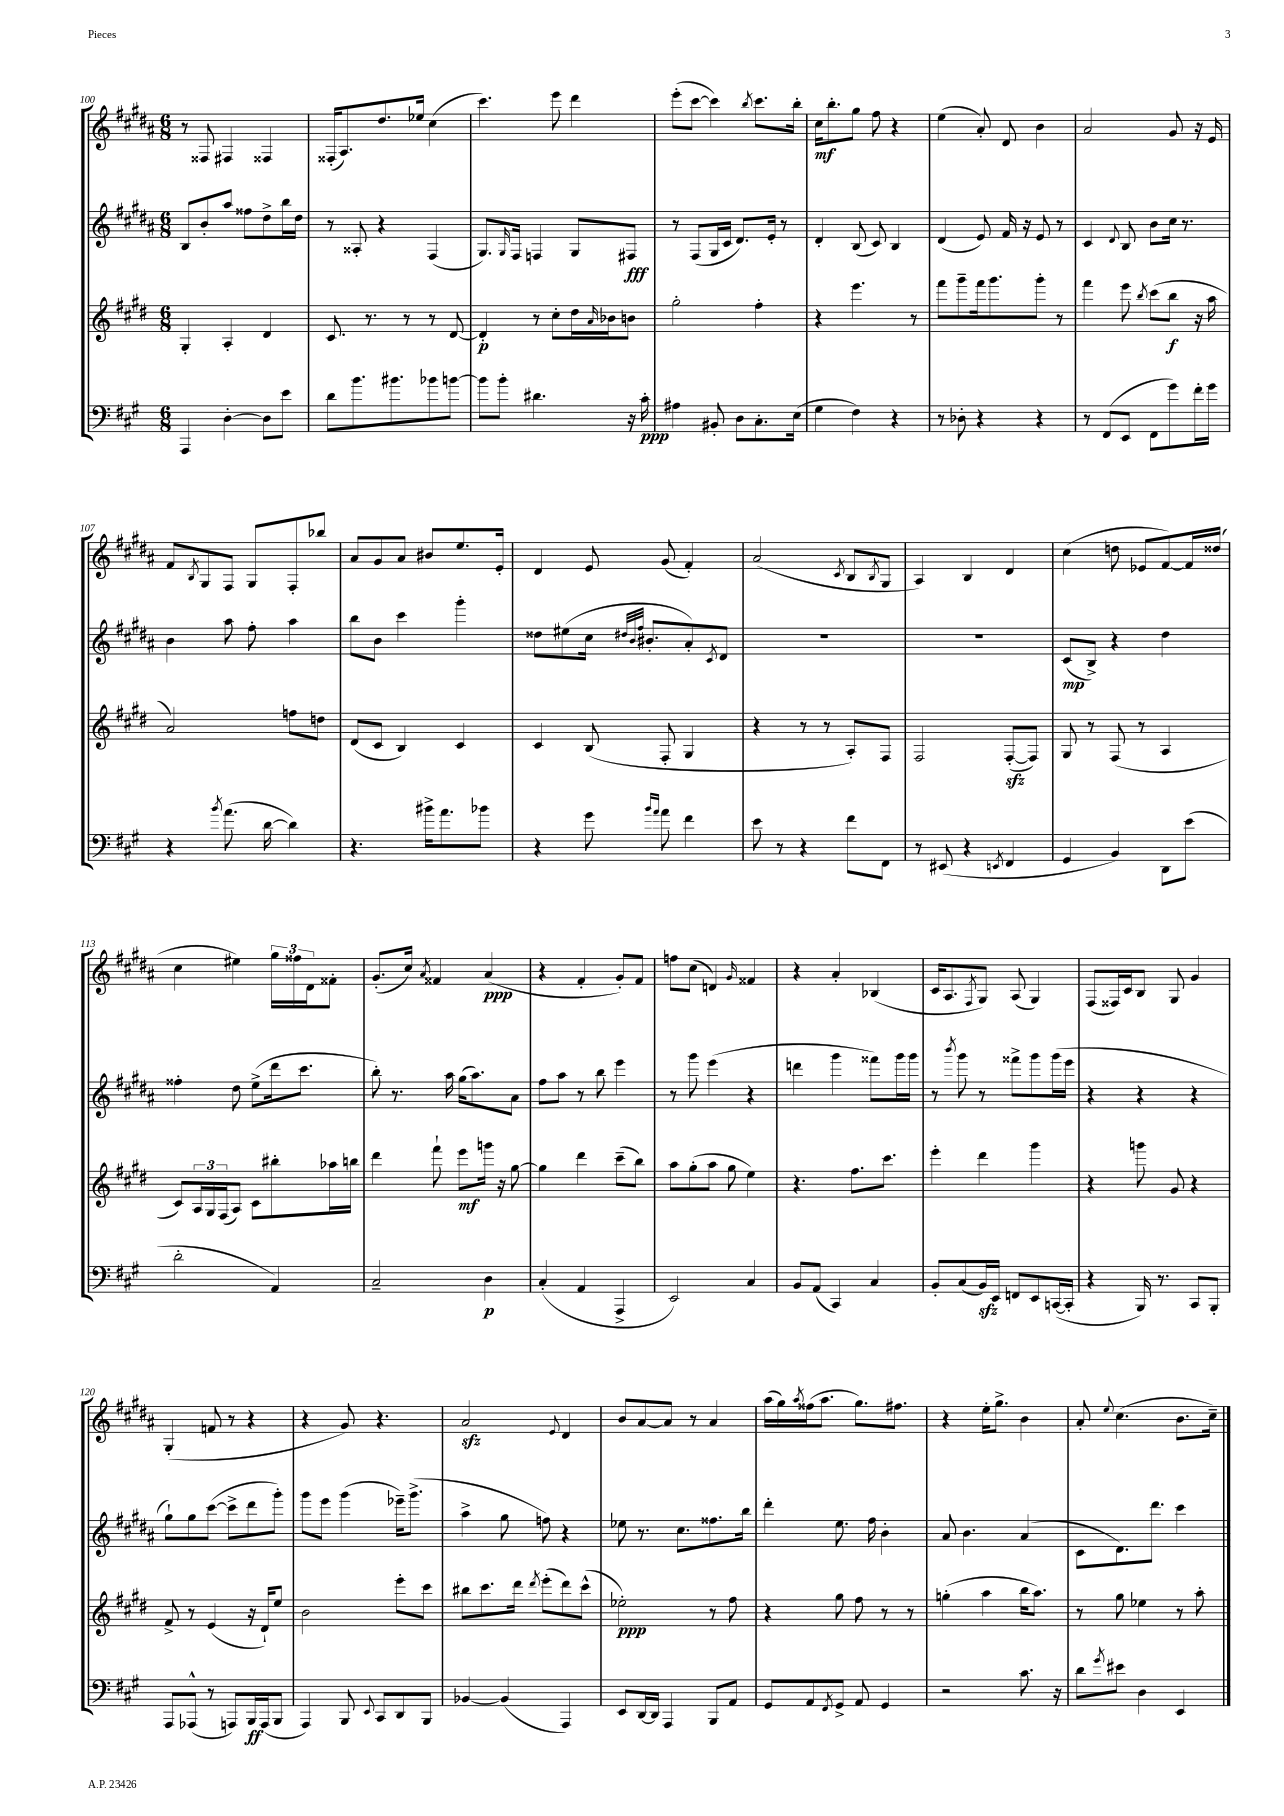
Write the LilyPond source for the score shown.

<<
\new StaffGroup <<
\new Staff = "s0" {
    \clef treble \key b \major \numericTimeSignature \time 6/8
    r8 fisis8 fis4 fisis4 |
    fisis16-.( ais8.) dis''8. ees''16 cis''4( |
    cis'''4.) e'''8 dis'''4 |
    e'''8-.( cis'''8~ cis'''4) \acciaccatura { b''8 } cis'''8. b''16-. |
    cis''16\mf b''8.-. gis''8 fis''8 r4 |
    e''4( ais'8-.) dis'8 b'4 |
    ais'2 gis'8 r16 e'16 |
    fis'8 \acciaccatura { b8 } gis8 fis8 gis8 fis8-. bes''8 |
    ais'8 gis'8 ais'8 bis'8 e''8. e'16-. |
    dis'4 e'8 gis'8( fis'4-.) |
    ais'2( \acciaccatura { cis'8 } b8 \acciaccatura { b8 } gis8 |
    ais4) b4 dis'4 |
    cis''4( d''8 ees'8 fis'8~) fis'16 disis''16( |
    cis''4 eis''4) \tuplet 3/2 { gis''16 fisis''16 dis'16 } fisis'8-. |
    gis'8.-.( cis''16) \acciaccatura { ais'8 } fisis'4 ais'4\ppp( |
    r4 fis'4-. gis'8-.) fis'8 |
    f''8 cis''8( d'4) \grace { gis'16 } fisis'4 |
    r4 ais'4-. bes4( |
    cis'16 ais8. \acciaccatura { fis8 } gis8) ais8( gis4) |
    fis8( fisis16) cis'16 b8 gis8 gis'4 |
    gis4-.( f'8 r8 r4 |
    r4 gis'8) r4. |
    ais'2\sfz \appoggiatura { e'8 } dis'4 |
    b'8 ais'8~ ais'8 r8 ais'4 |
    ais''16( gis''16) \acciaccatura { ais''8 } fisis''16( ais''8. gis''8.) fis''8. |
    r4 e''16-. gis''8.-> b'4 |
    ais'8-. \appoggiatura { e''8 } cis''4.( b'8. cis''16--) \bar "|." |
}
\new Staff = "s1" {
    \clef treble \key b \major \numericTimeSignature \time 6/8
    b8 b'8-. ais''8 fisis''8 dis''8-> b''16 dis''16 |
    r8 aisis8-. r4 fis4( |
    gis8.) \grace { gis16 } fis16 f4 gis8 fis8\fff |
    r8 fis8( gis16 cis'16 dis'8.) e'16-. r8 |
    dis'4-. b8( cis'8) b4 |
    dis'4( e'8) fis'16 r16 e'8 r8 |
    cis'4 \appoggiatura { dis'8 } b8 b'8 cis''16 r8. |
    b'4 ais''8 fis''8-. ais''4 |
    b''8 b'8 cis'''4 gis'''4-. |
    disis''8 eis''8( cis''16 \grace { dis''32 b'32 fis''32 } bis'8.-. ais'8-.) \acciaccatura { cis'8 } dis'8 |
    R2. |
    R2. |
    cis'8\mp( b8->) r4 dis''4 |
    fisis''4-. dis''8 e''8->( dis'''16 cis'''8. |
    b''8-.) r8. ais''16 gis''16( ais''8.) ais'8 |
    fis''8 ais''8 r8 b''8 e'''4 |
    r8 gis'''8 e'''4( r4 |
    d'''4 gis'''4 fisis'''8) gis'''16 gis'''16 |
    r8 \acciaccatura { b'''8 } gis'''8 r8 fisis'''8-> gis'''8 gis'''16( e'''16 |
    r4 r4 r4 |
    gis''8-!) gis''8 cis'''8~( cis'''8-> dis'''8 gis'''8-.) |
    gis'''8 e'''8 gis'''4( ees'''16--) gis'''8.->( |
    ais''4-> gis''8 f''8) r4 |
    ees''8 r8. cis''8. fisis''8. b''16 |
    dis'''4-. e''8. fis''16 b'4-. |
    ais'8 b'4. ais'4( |
    cis'8 dis'8.) dis'''8. cis'''4 \bar "|." |
}
\new Staff = "s2" {
    \clef treble \key e \major \numericTimeSignature \time 6/8
    gis4-. a4-. dis'4 |
    cis'8. r8. r8 r8 dis'8~ |
    dis'4-.\p r8 cis''8-. dis''16 \grace { a'16 } bes'16 b'8 |
    gis''2-. fis''4-. |
    r4 e'''4. r8 |
    fis'''8 gis'''8-- fis'''16 gis'''8. gis'''8-. r8 |
    fis'''4 e'''8 \acciaccatura { b''8 } cis'''8( b''8\f r16 a''16 |
    a'2) f''8 d''8 |
    dis'8( cis'8 b4) cis'4 |
    cis'4 b8( fis8-. gis4 |
    r4 r8 r8 a8-.) fis8 |
    fis2 fis8~-.\sfz( fis8) |
    gis8 r8 fis8( r8 a4 |
    cis'8) \tuplet 3/2 { a16 gis16 fis16( } a8) cis'8 bis''8-. aes''16 b''16 |
    dis'''4 fis'''8-! e'''8\mf g'''16 r16 gis''8~ |
    gis''4 dis'''4 cis'''8--( b''8) |
    a''8 gis''8-.( a''8 gis''8 e''4) |
    r4. fis''8. cis'''8. |
    e'''4-. dis'''4 gis'''4 |
    r4 g'''8 gis'8 r4 |
    fis'8-> r8 e'4( r16 dis'16-!) e''8 |
    b'2 e'''8-. cis'''8 |
    bis''8 cis'''8. dis'''16 \acciaccatura { dis'''8 } e'''8-.( dis'''8) cis'''8-^( |
    ees''2-.\ppp) r8 fis''8 |
    r4 gis''8 fis''8 r8 r8 |
    g''4-.( a''4 b''16 a''8.) |
    r8 gis''8 ees''4 r8 a''8-. \bar "|." |
}
\new Staff = "s3" {
    \clef bass \key a \major \numericTimeSignature \time 6/8
    a,,4 d4~-. d8 e'8 |
    d'8 b'8. bis'8. bes'8 b'8~ |
    b'8 b'8-. dis'4. r16 cis'16-.\ppp |
    ais4 bis,8-. d8 cis8.-. e16( |
    gis4 fis4) r4 |
    r8 des8-. r4 r4 |
    r8 fis,8( e,8 fis,8 gis'8) fis'16-. gis'16 |
    r4 \acciaccatura { b'8 } a'8.( d'16~ d'4) |
    r4. bis'16-> a'8. bes'8 |
    r4 gis'8 \grace { b'16 a'16 } a'8 fis'4 |
    e'8 r8 r4 fis'8 fis,8 |
    r8 eis,8( r4 \acciaccatura { e,8 } fis,4 |
    gis,4 b,4) d,8 e'8( |
    d'2-. a,4) |
    cis2-- d4\p |
    cis4-.( a,4 a,,4-> |
    e,2) cis4 |
    b,8 a,8( cis,4) cis4 |
    b,8-. cis8( b,16\sfz) e,16 f,8 e,8 c,16~( c,16-. |
    r4 b,,16) r8. cis,8 b,,8-. |
    a,,8 aes,,8-^( r8 a,,8) b,,16\ff a,,16( b,,8 |
    a,,4) b,,8 \appoggiatura { e,8 } cis,8 d,8 b,,8 |
    bes,4~ bes,4( a,,4) |
    e,8 d,16~ d,16 a,,4 b,,8 a,8 |
    gis,8 a,8 \acciaccatura { fis,8 } gis,8-> a,8 gis,4 |
    r2 cis'8. r16 |
    d'8 \acciaccatura { gis'8 } eis'8 d4 e,4 \bar "|." |
}
>>
>>
\layout { \context { \Score currentBarNumber = #100 } }
